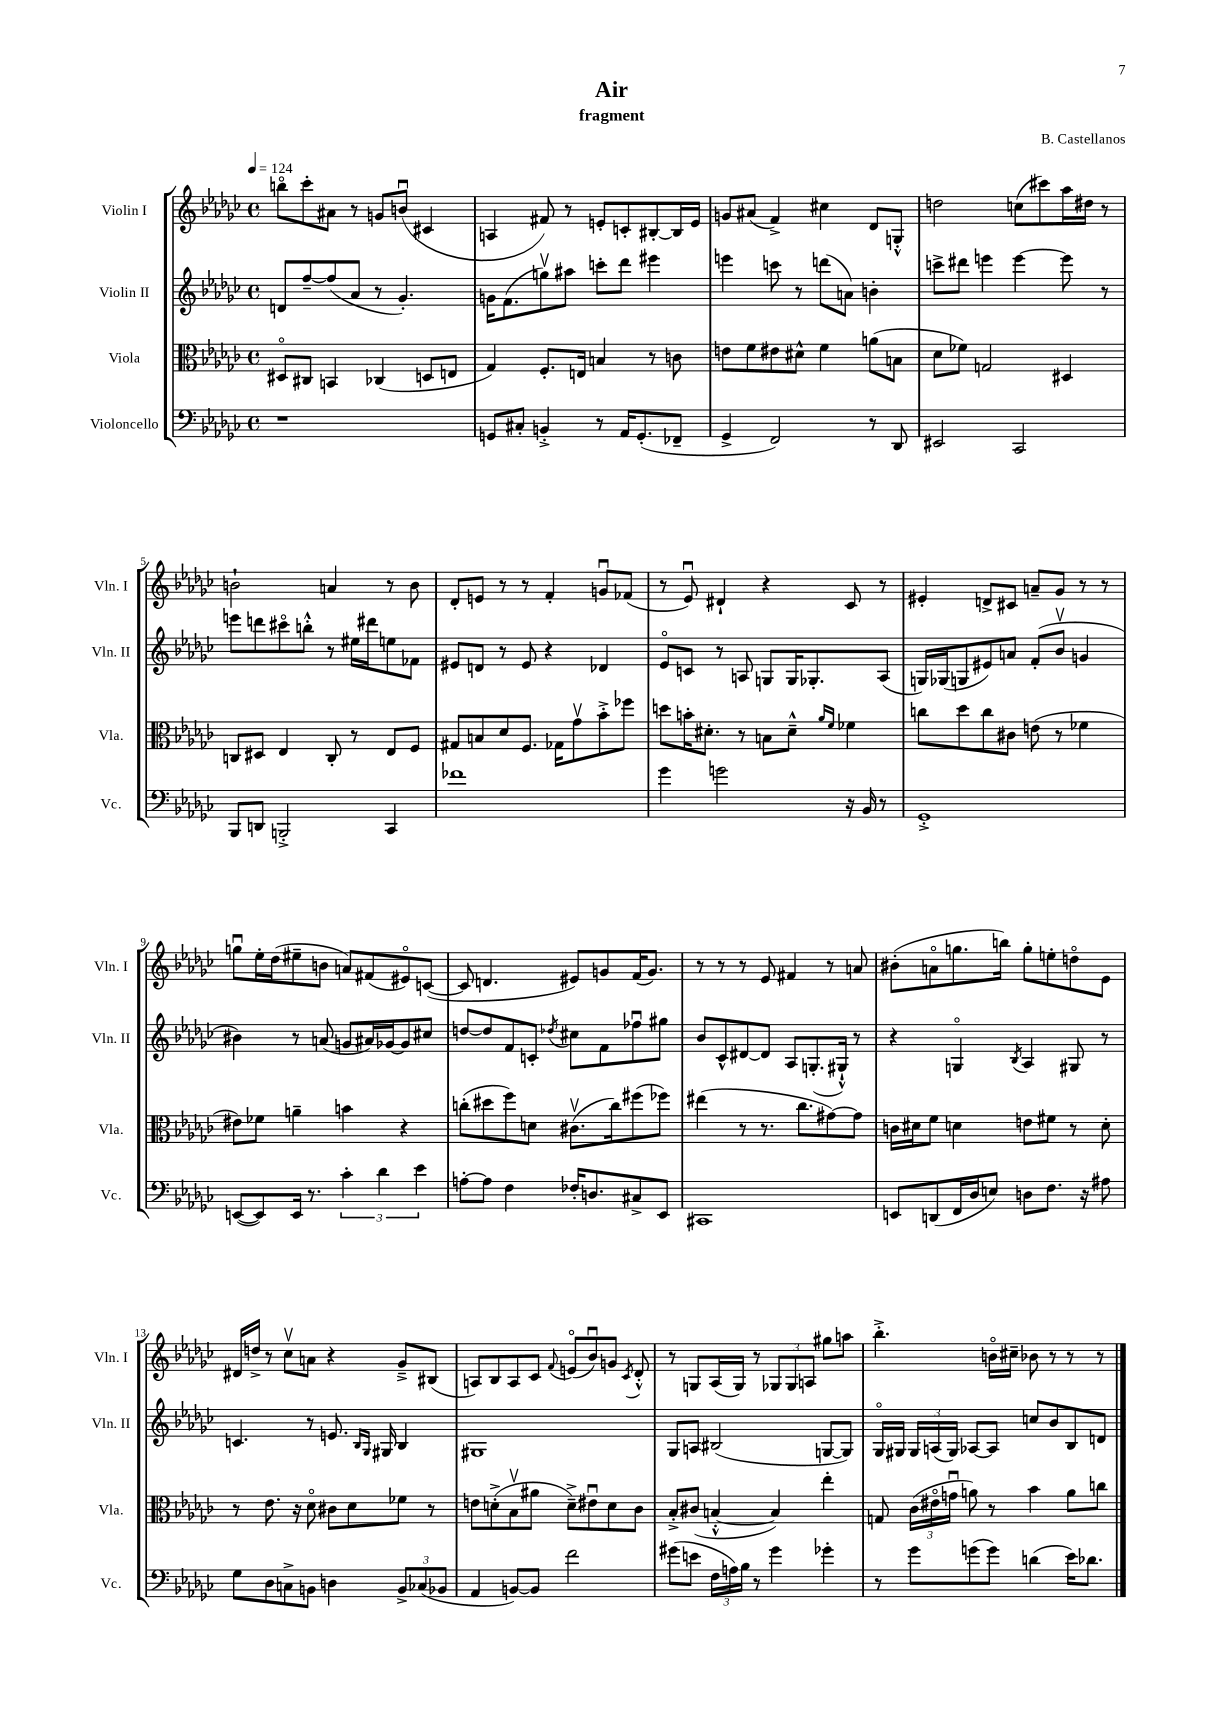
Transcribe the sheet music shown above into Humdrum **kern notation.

**kern	**kern	**kern	**kern
*staff4	*staff3	*staff2	*staff1
*clefF4	*clefC3	*clefG2	*clefG2
*k[b-e-a-d-g-c-]	*k[b-e-a-d-g-c-]	*k[b-e-a-d-g-c-]	*k[b-e-a-d-g-c-]
*M4/4	*M4/4	*M4/4	*M4/4
*met(c)	*met(c)	*met(c)	*met(c)
*MM124	*MM124	*MM124	*MM124
1r	8D#o/L	8d/L	8bbo\L
.	8C#/J	[8ff~/	8ccc-'\
.	4BB/	(8ff/]	8a#\J
.	.	8a-/J	8r
.	(4C-/	8r	8g/L
.	.	4.g-'/)	(8bu/J
.	8D/L	.	4c#/
.	8E/J	.	.
=	=	=	=
8GG/L	4G-/)	16g\LK	4A/
.	.	(8.f\	.
8C#'/J	.	.	.
4BB'^/	8.F'/L	8ggv\)	8f#/)
.	.	8aa#\J	8r
.	16E/Jk	.	.
8r	4B/	8ccc'\L	8e'/L
16AA-/LK	.	8ddd-\J	8c'/
(8.GG'/	.	.	.
.	8r	4eee#\	[8B#'/
8FF-~/J	8c\	.	16B#/]L
.	.	.	16e/JJ
=	=	=	=
4GG-^/	8e\L	4eee\	8g/L
.	8f\	.	(8a#/J
2FF/)	8e#\	8ccc\	4f^/)
.	8d#^^\J	8r	.
.	4f\	(8ddd\L	4cc#\
.	.	8a\J)	.
8r	(8a\L	4b'\	8d-/L
8DD-/	8B\J	.	8G'^^/J
=	=	=	=
2EE#/	8d-\L	8ccc^\L	2dd\
.	8f-\J)	8ddd#\J	.
.	2G/	4eee\	.
2CC-/	.	[4eee\	(8cc\L
.	.	.	8ccc#\)
.	4D#/	8eee\]	16aa-\L
.	.	.	16dd#\JJ
.	.	8r	8r
=	=	=	=
8BBB-/L	8C/L	8eee\L	2b`\
8DD/J	8D#/J	8ddd\	.
2BBB'^/	4E-/	8ccc#o\	.
.	.	8bb'^^\J	.
.	8C'/	8r	4a/
.	8r	16ee#\LL	.
.	.	16ddd#\J	.
4CC-/	8E-/L	8ee\	8r
.	8F/J	8f-\J	8b\
=	=	=	=
1f-	8G#/L	8e#/L	8d-'/L
.	8B/	8d/J	8e/J
.	8d-/	8r	8r
.	8.F/J	8e#/	8r
.	.	4r	4f'/
.	16G-\LK	.	.
.	8g-v\	.	.
.	8b-'^\	4d-/	8gu/L
.	8ff-\J	.	(8f-/J
=	=	=	=
4g-\	8dd\L	8e-o/L	8r
.	16b'\K	8c/J	8e-u/)
.	8.d#'\J	.	.
2g\	.	8r	4d#`/
.	8r	8A/	.
.	8B\L	8G/L	4r
.	8d#~^^\J	16G/K	.
.	.	8.G-'/	.
.	16qqa-/LL	.	.
.	16qqf/JJ	.	.
16r	4f-\	.	8c-/
16BB-/	.	.	.
8r	.	(8A/J	8r
=	=	=	=
1GG-'^	8cc\L	16G/LL)	4e#'/
.	.	(16G-/J	.
.	8dd-\	8G/	.
.	8cc\	8e#/)	8d^/L
.	8c#\J	8a/J	8c#/J
.	(8e\	(8f'/L	8a~/L
.	8r	8b-v/J	8g-/J
.	4f-\	4g/	8r
.	.	.	8r
=	=	=	=
([8EE/L	8e#\L)	4b#\)	8ggu\L
8EE/])	8f-\J	.	16ee-'\L
.	.	.	(16dd-\J
16EE/Jk	4a~\	8r	8ee#~\
8.r	.	.	.
.	.	(8a/	8b\J
6c-'\	4b\	8g/L	8a/L)
.	.	16a#/L)	(8f#/
6d-\	.	.	.
.	.	[16g-/J	.
.	4r	8g-/]	8e#o/)
6e-\	.	.	.
.	.	8cc#/J	([8c/J
=	=	=	=
[8A'\L	(8cc'\L	[8dd/L	8c/]
8A\]J	8dd#\	8dd/]	4.d/
4F\	8ff\)	8f/	.
.	8d\J	8c'/J	.
.	.	8qdd-/	.
16F-'/LK	(8.c#v\L	8cc#\L	8e#/L)
8.D/	.	.	.
.	.	8f\	8g/
.	16cc\k)	.	.
8C#^/	(8ff#\	8ff-u\	(16f/K
.	.	.	8.g/J)
8EE-/J	8ff-\J)	8gg#\J	.
=	=	=	=
1CC#	(4ee#\	8b-/L	8r
.	.	8c-^^/	8r
.	8r	[8d#/	8r
.	8.r	8d#/]J	8e-/
.	.	8A-/L	4f#/
.	8.cc-\L	.	.
.	.	(8.G'/	.
.	[8g#\)	.	8r
.	.	16G#`^^/Jk)	.
.	8g#\]J	8r	8a/
=	=	=	=
8EE/L	16c\LL	4r	(8b#'\L
.	16d#\J	.	.
(8DD/	8f\J	.	8ao\
16FF/L	4d\	4Go/	8.gg\
16D-/J	.	.	.
8E/J)	.	.	.
.	.	.	16bb\Jk)
.	.	8qB-/	.
8D\L	8e\L	4A-/	8gg'\L
8.F\J	8f#\J	.	8ee'\
.	8r	8G#/	8ddo\
16r	.	.	.
8A#\	8d'\	8r	8e-\J
=	=	=	=
8G-\L	8r	4.c/	16d#/LL
.	.	.	16dd^/JJ
8D-\	8.e-\	.	8r
8C^\	.	.	8cc-v\L
.	16r	.	.
8BB\J	8d-o\	8r	8a\J
4D\	8c#\L	8.e/	4r
.	8d-\	.	.
.	.	16qqB-/LL	.
.	.	16qqG-/JJ	.
.	.	16G#/	.
12BB^/L	8f-\J	4B-/	8g-~^/L
(12C-/	.	.	.
.	8r	.	(8B#/J
12BB-/J	.	.	.
=	=	=	=
4AA-/	8e\L	1G#	8A/L)
.	(8d'^\	.	8B-/
[8BB/L)	8B-v\	.	8A/
8BB/]J	8a#\J	.	8c-/J
.	.	.	8qqf/
2f\	8d~^\L)	.	(8eo/L
.	8e#u\	.	8b-u/)
.	8d\	.	8g/J
.	.	.	8qc-/
.	8c-\J	.	8d-'^^/
=	=	=	=
(8g#\L	8B-'^/L	8G-/L	8r
8e\J	(8c#/J	8A/J	8G/L
24F\LL	[4B'^^/	(2B#/	(16A-/L
24A\)	.	.	.
.	.	.	16G/JJ)
24B-\JJ	.	.	.
8r	.	.	8r
4g#\	4B/])	.	12G-/L
.	.	.	12G-/
.	.	.	12A/J
4g-'\	4ee-'\	[8G/L	8gg#\L
.	.	8G/]J)	8aa\J
=	=	=	=
8r	8G/	16G-o/LL	4.bb-'^\
.	.	16G#/JJ	.
8g-\L	(24c-\LL	24G#/LL	.
.	24e#o\	(24A/	.
.	24gu\JJ	24G#/JJ)	.
(8g\	8a\)	[8A-/L	.
8g\J)	8r	8A-/]J	16bo\LL
.	.	.	16cc#~\JJ
(4d\	4b-\	8cc/L	8b-\
.	.	8b-/	8r
16e-\LK)	8a\L	8B-/	8r
8.d-\J	.	.	.
.	8cc\J	8d/J	8r
==	==	==	==
*-	*-	*-	*-
